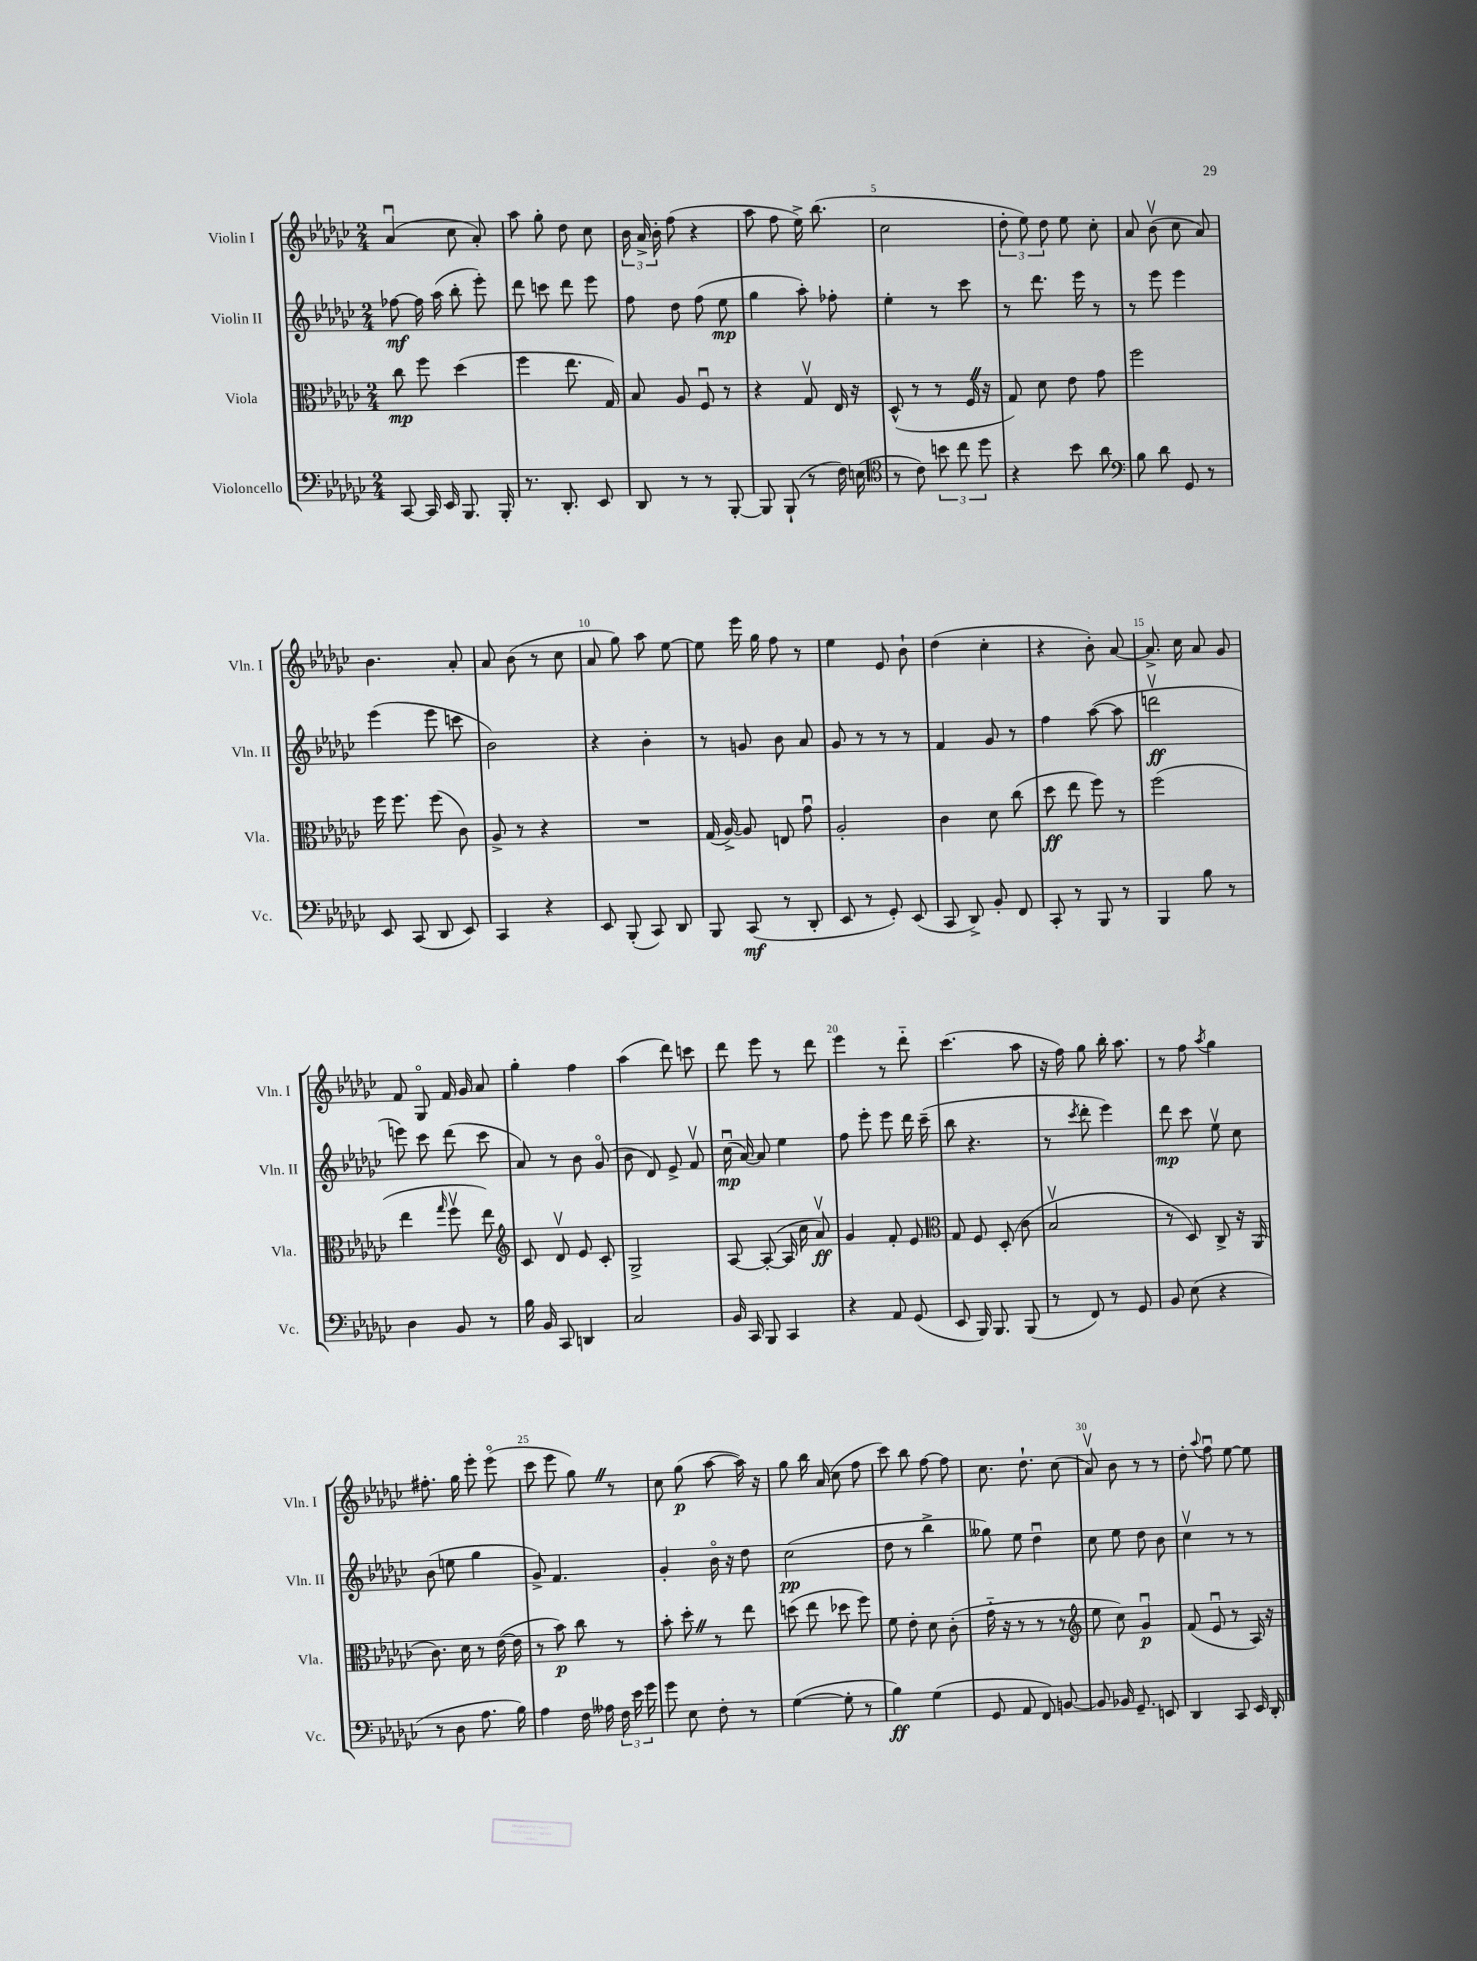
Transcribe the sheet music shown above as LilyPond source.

<<
\new StaffGroup <<
\new Staff = "s0" \with { instrumentName = "Violin I" shortInstrumentName = "Vln. I" } {
    \clef treble \key ges \major \numericTimeSignature \time 2/4
    \autoBeamOff aes'4\downbow( ces''8 aes'8-.) |
    aes''8 ges''8-. des''8 ces''8 |
    \tuplet 3/2 { bes'16 aes'16-> bes'16-. } f''8( r4 |
    aes''8 f''8 ees''16->) bes''8.( |
    ces''2 |
    \tuplet 3/2 { des''8-. ees''8) des''8 } ees''8 ces''8-. |
    aes'8 bes'8\upbow( ces''8 aes'8) |
    bes'4. aes'8-. |
    aes'8 bes'8( r8 ces''8 |
    aes'8 ges''8) aes''8 ees''8~ |
    ees''8 ees'''16 ges''16 f''8 r8 |
    ees''4 ees'8 bes'8-! |
    des''4( ces''4-. |
    r4 bes'8-.) aes'8~ |
    aes'8.-> ces''16 aes'8 ges'8 |
    f'8 ges8\flageolet f'16 ges'16 aes'8 |
    ges''4-. f''4 |
    aes''4( des'''8) c'''8 |
    des'''8 ees'''8 r8 des'''8 |
    ees'''4 r8 des'''8-_ |
    ces'''4.( aes''8 |
    r16 f''16) ges''8 bes''16-. aes''8. |
    r8 f''8 \acciaccatura { aes''8 } ges''4 |
    fis''8.-. ges''16 ees'''8-. ees'''8\flageolet( |
    ces'''8 ees'''8 ges''8) \once \override BreathingSign.text = \markup { \musicglyph "scripts.caesura.straight" } \breathe r8 |
    ces''8 ges''8\p( aes''8~ aes''16) r16 |
    ges''8 bes''16 aes'16( ces''8 f''8 |
    ces'''8) bes''8 f''8~ f''8 |
    ces''8. des''8.-! ces''8( |
    aes'8\upbow) bes'8 r8 r8 |
    des''8-. \appoggiatura { aes''8 } f''8\downbow ees''8~ ees''8 \bar "|." |
}
\new Staff = "s1" \with { instrumentName = "Violin II" shortInstrumentName = "Vln. II" } {
    \clef treble \key ges \major \numericTimeSignature \time 2/4
    \autoBeamOff fes''8~\mf fes''16 aes''16( bes''8-. ees'''8-.) |
    des'''8 c'''8 des'''8 ees'''8 |
    f''8 des''8 f''8( ees''8\mp |
    ges''4 aes''8-.) fes''8-. |
    ees''4-. r8 ces'''8 |
    r8 des'''8. ees'''16 r8 |
    r8 ees'''8 ees'''4 |
    ees'''4( ees'''8 c'''8 |
    bes'2) |
    r4 bes'4-. |
    r8 g'8 bes'8 aes'8 |
    ges'8 r8 r8 r8 |
    f'4 ges'8 r8 |
    f''4 aes''8~( aes''8 |
    d'''2\upbow\ff |
    e'''8) ces'''8 des'''8( ces'''8 |
    aes'8) r8 bes'8 ges'8\flageolet( |
    bes'8 des'8) ees'8-> f'8\upbow |
    ces''16\downbow\mp( aes'16~) aes'8 ees''4 |
    f''8 ees'''8-. ees'''8 des'''16 ces'''16--( |
    bes''8 r4. |
    r8 \acciaccatura { ces'''8 } des'''8-. ees'''4) |
    des'''8\mp ces'''8 ees''8\upbow ces''8 |
    bes'8( e''8 ges''4 |
    ges'8->) f'4. |
    ges'4-. bes'16\flageolet r16 des''8 |
    ces''2\pp( |
    des''8 r8 bes''4-> |
    geses''8) ees''8 des''4\downbow |
    ces''8 ees''8 des''8 bes'8 |
    ces''4\upbow r8 r8 \bar "|." |
}
\new Staff = "s2" \with { instrumentName = "Viola" shortInstrumentName = "Vla." } {
    \clef alto \key ges \major \numericTimeSignature \time 2/4
    \autoBeamOff ces''8\mp f''8 des''4( |
    f''4 ees''8. ges16) |
    bes8 aes8 f8\downbow r8 |
    r4 ges8\upbow ees16 r16 |
    des8-^( r8 r8 f16 \once \override BreathingSign.text = \markup { \musicglyph "scripts.caesura.straight" } \breathe r16 |
    ges8) des'8 ees'8 ges'8 |
    f''2 |
    f''16 f''8. f''8( ces'8) |
    aes8-> r8 r4 |
    R2 |
    ges16( aes16~->) aes8 e8 ges'8\downbow |
    aes2-. |
    ces'4 des'8 ces''8( |
    des''8\ff ees''8 f''8) r8 |
    f''2( |
    ees''4 \grace { ges''16 } f''8\upbow ees''8) |
    \clef treble ces'8 des'8\upbow ees'8 ces'8-. |
    ges2-> |
    aes8~ aes8~-.( aes16 ces''16 aes'8\upbow\ff) |
    ges'4 f'8-. ees'8 |
    \clef alto ges8 f8 des8-.( ces'8 |
    bes2\upbow |
    r8 des8) ces8-> r16 aes,16( |
    ces'8.) des'16 r8 ees'16~( ees'16 |
    r8 bes'8\p) ces''8 r8 |
    bes'8-. des''8-. \once \override BreathingSign.text = \markup { \musicglyph "scripts.caesura.straight" } \breathe r8 ees''8 |
    d''8( ees''8 des''8 f''8) |
    f'8 ees'8-. des'8 ces'8-.( |
    ges'16-_ r16 r8 r8 r8 |
    \clef treble ees''8 ces''8) ges'4\downbow\p |
    f'8( ees'8\downbow r8 aes16) r16 \bar "|." |
}
\new Staff = "s3" \with { instrumentName = "Violoncello" shortInstrumentName = "Vc." } {
    \clef bass \key ges \major \numericTimeSignature \time 2/4
    \autoBeamOff ces,8~ ces,16 ees,16 bes,,8. bes,,16-. |
    r8. des,8.-. ees,8 |
    des,8 r8 r8 bes,,8~-. |
    bes,,8 bes,,8-!( r8 f16) e16( |
    \clef tenor r8 ces'8) \tuplet 3/2 { b'8 ces''8 des''8 } |
    r4 bes'8 aes'8 |
    \clef bass bes8 des'8 ges,8 r8 |
    ees,8 ces,8( des,8 ees,8) |
    ces,4 r4 |
    ees,8 bes,,8-.( ces,8) des,8 |
    bes,,8 ces,8\mf( r8 des,8-. |
    ees,8 r8 ges,8-.) ees,8( |
    ces,8 des,8->) bes,8-. f,8 |
    ces,8-. r8 bes,,8 r8 |
    bes,,4 bes8 r8 |
    des4 bes,8 r8 |
    bes16 bes,16 ces,8 d,4 |
    ces2 |
    bes,16 ces,16 bes,,8 ces,4 |
    r4 aes,8 ges,8( |
    ees,8 bes,,16) bes,,8. bes,,8( |
    r8 f,8) r8 ges,8 |
    bes,8 ees8( r4 |
    r8 des8 aes8. bes16) |
    aes4 f16 aeses16 \tuplet 3/2 { f16 ees'16 ges'16 } |
    ges'8 ees8 f8-. r8 |
    ges4~( ges8-. r8 |
    bes4\ff) ges4( |
    ges,8 aes,8 f,8) b,8~ |
    b,8 bes,16 ges,8.-- e,8 |
    des,4 ces,8 ees,16 des,16-. \bar "|." |
}
>>
>>
\layout { \context { \Score \override BarNumber.break-visibility = ##(#f #t #t) barNumberVisibility = #(every-nth-bar-number-visible 5) } }
